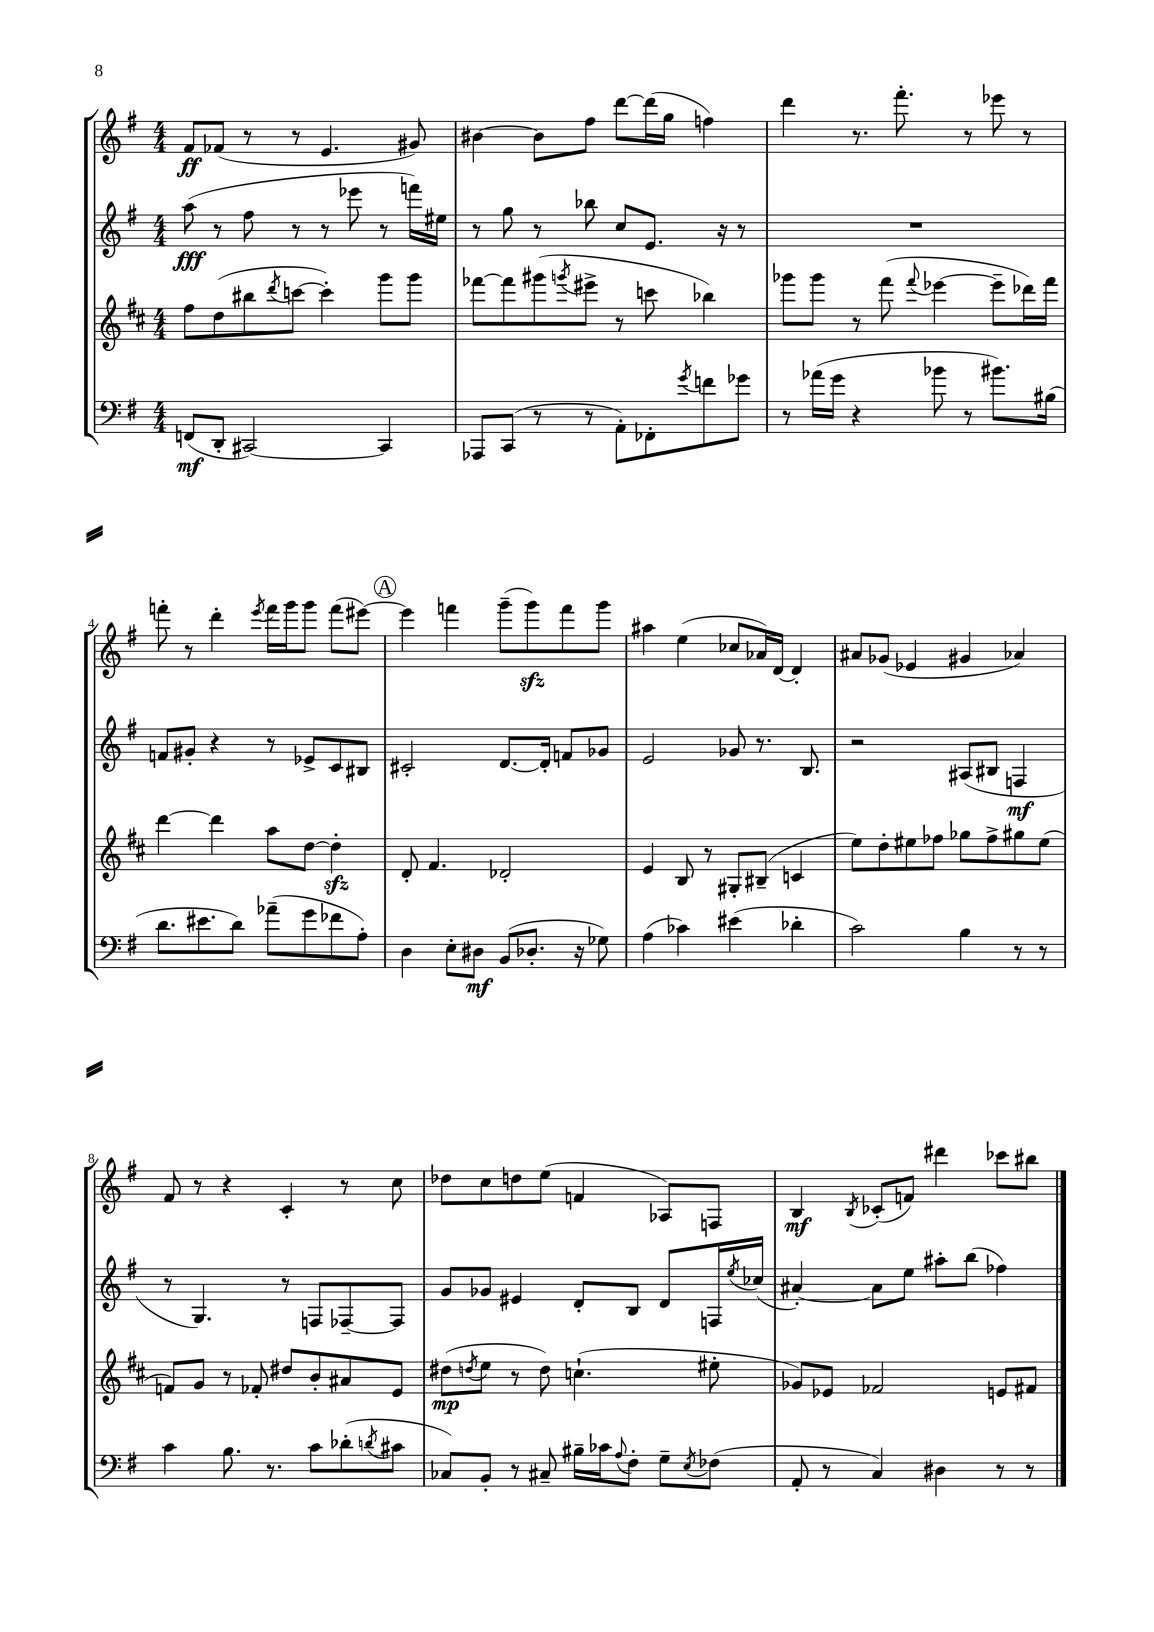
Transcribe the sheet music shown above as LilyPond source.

<<
\new StaffGroup <<
\new Staff = "s0" {
    \clef treble \key g \major \numericTimeSignature \time 4/4
    fis'8\ff fes'8( r8 r8 e'4. gis'8) |
    bis'4~ bis'8 fis''8 d'''8~ d'''16( g''16 f''4) |
    d'''4 r8. fis'''8.-. r8 ees'''8 r8 |
    f'''8-. r8 d'''4-. \acciaccatura { e'''8 } f'''16 g'''16 g'''8 f'''8( eis'''8~) |
    \mark \markup { \circle "A" } eis'''4 f'''4 g'''8--( g'''8\sfz) f'''8 g'''8 |
    ais''4 e''4( ces''8 aes'16) d'16~ d'4-. |
    ais'8 ges'8( ees'4 gis'4 aes'4) |
    fis'8 r8 r4 c'4-. r8 c''8 |
    des''8 c''8 d''8 e''8( f'4 aes8) f8 |
    b4\mf \acciaccatura { b8 } ces'8-.( f'8) dis'''4 ces'''8 bis''8 \bar "|." |
}
\new Staff = "s1" {
    \clef treble \key g \major \numericTimeSignature \time 4/4
    a''8\fff( r8 fis''8 r8 r8 ees'''8 r8 f'''16) eis''16 |
    r8 g''8 r8 bes''8 c''8 e'8. r16 r8 |
    R1 |
    f'8 gis'8-. r4 r8 ees'8-> c'8 bis8 |
    \mark \markup { \circle "A" } cis'2-. d'8.~ d'16-. f'8 ges'8 |
    e'2 ges'8 r8. b8. |
    r2 ais8( bis8 f4\mf |
    r8 g4.) r8 f8 fes8~-- fes8 |
    g'8 ges'8 eis'4 d'8-. b8 d'8 f16 \acciaccatura { e''8 } ces''16( |
    ais'4~-.) ais'8 e''8 ais''8-. b''8( fes''4) \bar "|." |
}
\new Staff = "s2" {
    \clef treble \key d \major \numericTimeSignature \time 4/4
    fis''8 d''8( bis''8 \acciaccatura { d'''8 } c'''8~ c'''4-.) g'''8 g'''8 |
    fes'''8~ fes'''8 gis'''8( \acciaccatura { g'''8 } eis'''8-> r8 c'''8 bes''4) |
    ges'''8 ges'''8 r8 fis'''8( \appoggiatura { fis'''8 } ees'''4~ ees'''8-- des'''16) fis'''16 |
    d'''4~ d'''4 a''8 d''8~ d''4-.\sfz |
    \mark \markup { \circle "A" } d'8-. fis'4. des'2-. |
    e'4 b8 r8 gis8-. bis8--( c'4 |
    e''8) d''8-. eis''8 fes''8 ges''8 fes''8-> gis''8 eis''8( |
    f'8) g'8 r8 fes'8-. dis''8 b'8-. ais'8 e'8 |
    dis''8\mp( \acciaccatura { d''8 } e''8 r8 d''8) c''4.-!( eis''8-. |
    ges'8) ees'8 fes'2 e'8 fis'8 \bar "|." |
}
\new Staff = "s3" {
    \clef bass \key g \major \numericTimeSignature \time 4/4
    f,8\mf( d,8-. cis,2~) cis,4 |
    aes,,8 c,8( r8 r8 a,8-.) fes,8-. \acciaccatura { g'8 } f'8 ges'8 |
    r8 aes'16( g'16 r4 bes'8 r8 bis'8.) bis16( |
    d'8. eis'8. d'8) aes'8--( g'8 fes'8 a8-.) |
    \mark \markup { \circle "A" } d4 e8-. dis8\mf b,8( des8.-. r16 ges8) |
    a4( ces'4) eis'4( des'4-. |
    c'2) b4 r8 r8 |
    c'4 b8. r8. c'8 des'8-.( \acciaccatura { d'8 } cis'8 |
    ces8) b,8-. r8 cis8-- bis16-- ces'16 \appoggiatura { a8 } fis8-. g8-- \acciaccatura { e8 } fes8( |
    a,8-. r8 c4) dis4 r8 r8 \bar "|." |
}
>>
>>
